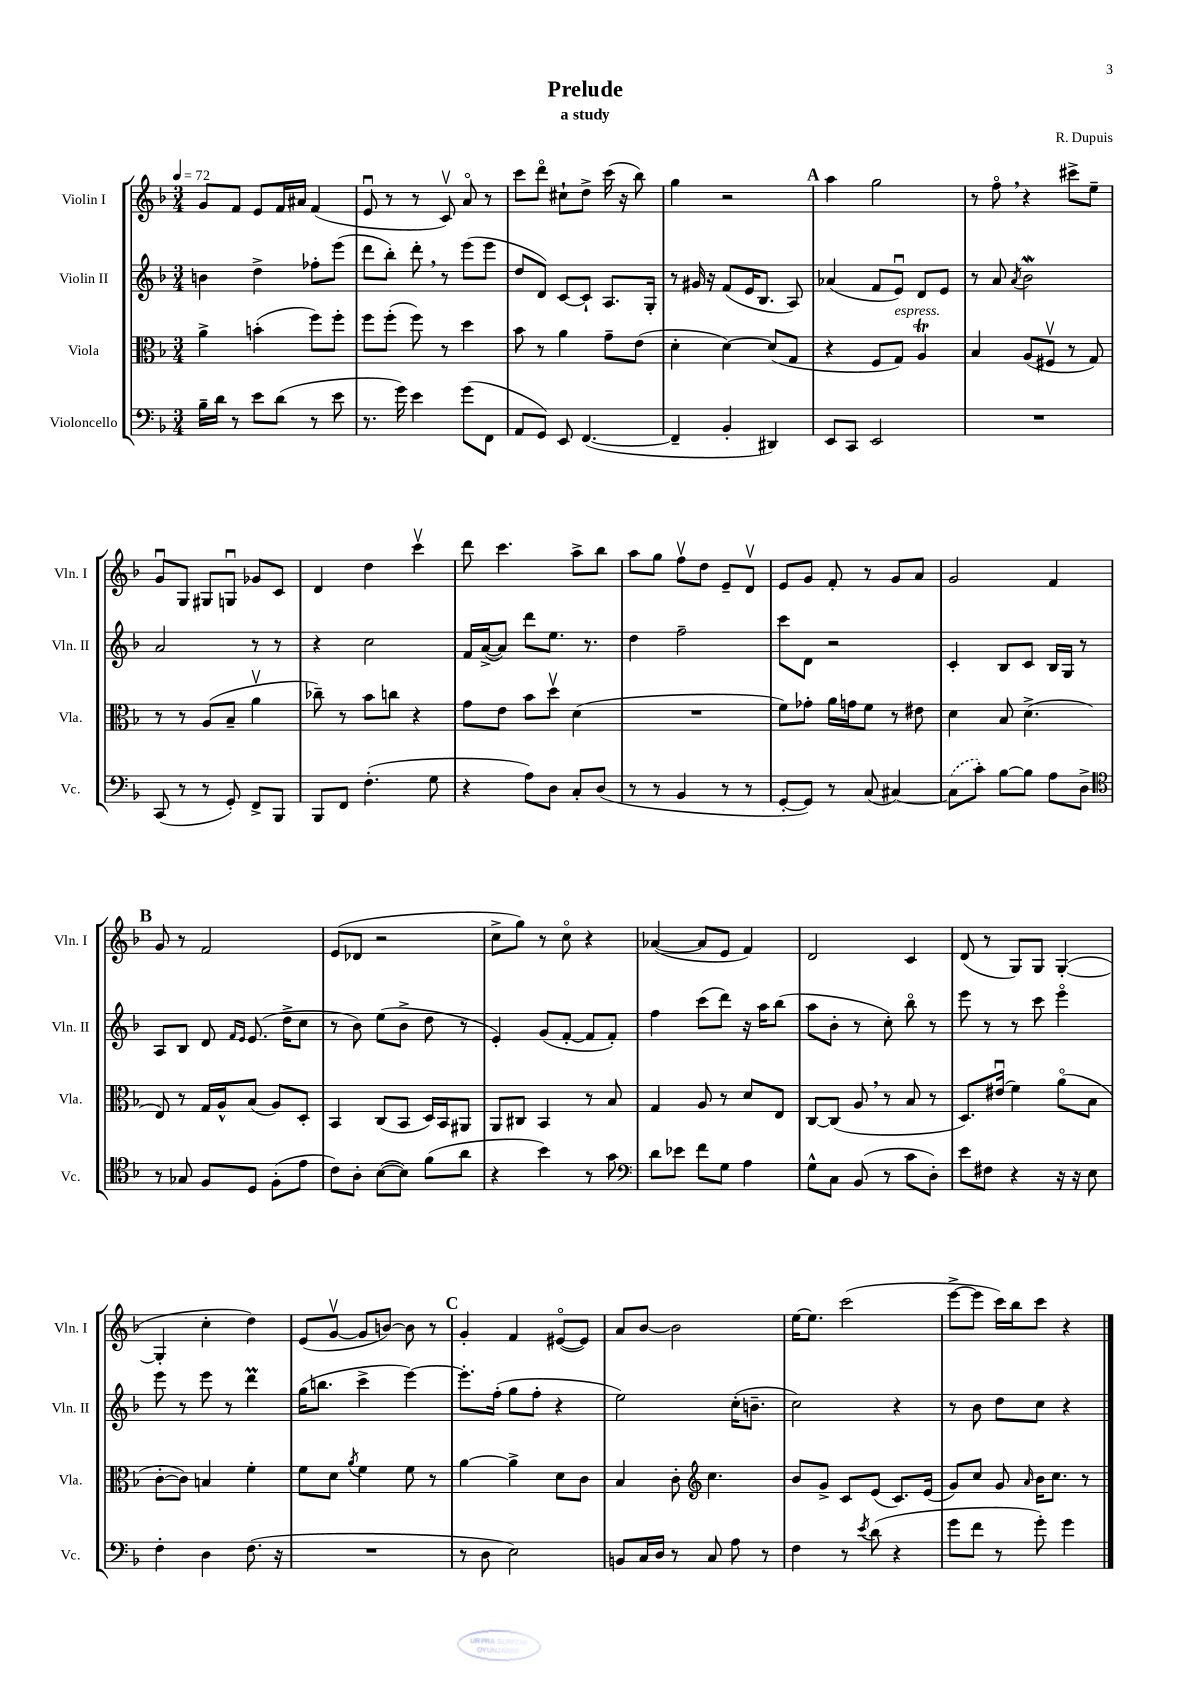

**kern	**kern	**kern	**kern
*part4	*part3	*part2	*part1
*staff4	*staff3	*staff2	*staff1
*I"Violoncello	*I"Viola	*I"Violin II	*I"Violin I
*I'Vc.	*I'Vla.	*I'Vln. II	*I'Vln. I
*clefF4	*clefC3	*clefG2	*clefG2
*k[b-]	*k[b-]	*k[b-]	*k[b-]
*M3/4	*M3/4	*M3/4	*M3/4
*MM72	*MM72	*MM72	*MM72
=1	=1	=1	=1
16B-~\LL	4a^\	4bn\	8g/L
16d\JJ	.	.	.
8r	.	.	8f/J
8e\L	(4bn'\	4dd^\	8e/L
(8d\J	.	.	16f/L
.	.	.	16a#X/JJ
8r	8ff\L)	8ff-X'\L	(4f/
8e\	8ff'\J	(8eee\J	.
=2	=2	=2	=2
8.r	8ff\L	8ddd\L	8eu/
.	(8ff'\J	8bb-'\J)	8r
16g\)	.	.	.
4e\	8ff\)	8ddd',\	8r
.	8r	8r	8cv/)
(8g\L	4dd\	(8eee\L	8a/
8FF\J	.	8eee\J	8r
=3	=3	=3	=3
8AA/L	8b-\	8dd/L	8ccc\L
8GG/J)	8r	8d/J)	8ddd\J
8EE/	4a\	[8c/L	8cc#X`\L
([4.FF/	.	8c`/J]	8dd^\J
.	8g~\L	8.A/L	(16ccc\
.	.	.	16r
.	(8e\J	.	8bb-\)
.	.	16G'/Jk	.
=4	=4	=4	=4
4FF~/]	4d'\	8r	4gg\
.	.	16g#X/	.
.	.	16r	.
4BB-'/	[4d\)	(8f/L	2r
.	.	16e/K	.
.	.	8.B-/J	.
4DD#X/)	(8d/L]	.	.
.	8G/J	8A/)	.
!!LO:REH:place=s1:t=A
=5	=5	=5	=5
8EE/L	4r	(4a-X/	4aa\
8CC/J	.	.	.
2EE/	8F/L	8f/L	2gg\
!	!LO:TX:a:i:t=espress.	!	!
.	8G/J)	8eu/J)	.
.	4At/	8d/L	.
.	.	8e/J	.
=6	=6	=6	=6
2.r	4B-/	8r	8r
.	.	8a/	8ff,\
.	.	8qa/	.
.	(8A/L	2b-w\	4r
.	8F#Xv/J	.	.
.	8r	.	8ccc#X^\L
.	8G/)	.	8ee~\J
!!LO:LB:g=z
=7	=7	=7	=7
(8CC/	8r	2a/	8gu/L
8r	8r	.	8G/J
8r	(8A/L	.	8G#X/L
8GG'/)	8B-~/J	.	8Gnu/J
8FF^/L	4av\	8r	8g-X/L
8BBB-/J	.	8r	8c/J
=8	=8	=8	=8
8BBB-/L	8cc-X~\)	4r	4d/
8FF/J	8r	.	.
(4.F'\	8b-\L	2cc\	4dd\
.	8ccn\J	.	.
.	4r	.	4cccv\
8G\	.	.	.
=9	=9	=9	=9
4r	8g\L	16f/LL	8ddd\
.	.	([16a^/J	.
.	8e\J	8a/J])	4.ccc\
8A\L)	8b-\L	8ddd\L	.
8D\J	8ddv\J	8.ee\J	.
8C'/L	(4d\	.	8aa^\L
.	.	8.r	.
(8D/J	.	.	8bb-\J
=10	=10	=10	=10
8r	2.r	4dd\	8aa\L
8r	.	.	8gg\J
4BB-/	.	2ff~\	8ffv\L
.	.	.	8dd\J
8r	.	.	8e~/L
8r	.	.	8dv/J
=11	=11	=11	=11
[8GG'/L	8f\L)	8ccc\L	8e/L
8GG/J])	8g-X'\J	8d\J	8g/J
8r	16a\LL	2r	8f'/
.	16gn\J	.	.
(8C/	8f\J	.	8r
[4C#X/)	8r	.	8g/L
.	8e#X\	.	8a/J
=12	=12	=12	=12
(8C#\L]	4d\	4c'/	2g/
8c'\J)	.	.	.
[8B-\L	8B-/	8B-/L	.
8B-\J]	(4.d^\	8c/J	.
8A\L	.	16B-/LL	4f/
.	.	16G/JJ	.
8D^\J	.	8r	.
!!LO:LB:g=z
!!LO:REH:place=s1:t=B
=13	=13	=13	=13
*clefC4	*	*	*
8r	8E/)	8A/L	8g/
8G-X/	8r	8B-/J	8r
8F/L	16G/LL	8d/	2f/
.	16A^^/J	.	.
.	.	16qqf/LL	.
.	.	16qqe/JJ	.
8D/J	(8B-/J	(8.e/	.
(8F'\L	8A/L)	.	.
.	.	16dd^\KL	.
8e\J	8D'/J	8cc\J	.
=14	=14	=14	=14
8c\L)	4BB-/	8r	(8e/L
8A'\J	.	8b-\)	8d-X/J
([8B-\L	(8C/L	(8ee\L	2r
8B-\J])	8BB-/J	8b-^\J	.
(8f\L	16D/LL)	8dd\	.
.	16BB-/J	.	.
8a\J	8AA#X/J	8r	.
=15	=15	=15	=15
4r	8AA/L	4e'/)	8cc^\L
.	8C#X/J	.	8gg\J)
4b-\)	4BB-/	(8g/L	8r
.	.	[8f'/J	8cc\
8r	8r	8f/L]	4r
8g\	8B-/	8f'/J)	.
=16	=16	=16	=16
*clefF4	*	*	*
8d\L	4G/	4ff\	([4a-X/
8e-X\J	.	.	.
8f\L	8A/	(8ccc\L	8a-/L]
8G\J	8r	8ddd\J)	8e/J
4A\	8d/L	16r	4f/)
.	.	16aa\KL	.
.	8E/J	(8bb-\J	.
=17	=17	=17	=17
8G^^\L	[8C/L	8aa\L	2d/
8C\J	(8C/J]	8b-'\J	.
(8BB-/	8A,/	8r	.
8r	8r	8cc'\)	.
8c\L	8B-/	8bb-\	4c/
8D'\J)	8r	8r	.
=18	=18	=18	=18
8e\L	8.D/L)	8eee\	(8d/
8F#X\J	.	8r	8r
.	(16e#Xu/Jk	.	.
4r	4f\)	8r	8G/L)
.	.	8ccc\	8G/J
16r	(8a\L	4eee\	([4G'/
16r	.	.	.
8E\	8B-\J	.	.
!!LO:LB:g=z
=19	=19	=19	=19
4F'\	[8c'\L	8eee\	4G'/]
.	8c\J])	8r	.
4D\	4Bn/	8eee\	4cc'\
.	.	8r	.
(8.F\	4f'\	4dddM\	4dd\)
16r	.	.	.
=20	=20	=20	=20
2.r	8f\L	(16gg\KL	(8e/L
.	.	8.bbn\J	.
.	8d\J	.	[8gv/J
.	8qa/	.	.
.	4f\	4ccc^\	8g/L]
.	.	.	[8bn/J)
.	8f\	[4eee\)	8b\]
.	8r	.	8r
!!LO:REH:place=s1:t=C
=21	=21	=21	=21
8r	[4a\	8.eee'\L]	4g'/
8D\	.	.	.
.	.	(16ff'\Jk	.
2E\)	4a^\]	8gg\L	4f/
.	.	8ff'\J	.
.	8d\L	4r	([8e#X/L
.	8c\J	.	8e#/J])
=22	=22	=22	=22
8BBn/L	4B-/	2ee\)	8a/L
16C/L	.	.	[8b-/J
16D/JJ	.	.	.
8r	8c'\	.	2b-\]
*	*clefG2	*	*
8C/	4.cc\	.	.
8A\	.	(16cc'\KL	.
.	.	8.bn~\J	.
8r	.	.	.
=23	=23	=23	=23
4F\	8b-/L	2cc\)	[16ee\KL
.	.	.	8.ee\J]
.	8g^/J	.	.
8r	8c/L	.	(2ccc\
8qe/	.	.	.
(8d\	(8e/J	.	.
4r	8.c/L)	4r	.
.	(16e/Jk	.	.
=24	=24	=24	=24
8g\L	8g/L)	8r	[8eee^\L
8f\J	8cc/J	8b-\	8eee\J]
8r	8g/	8dd\L	16ccc\LL)
.	.	.	16bb-\J
.	16qqa/	.	.
8g'\)	16b-\KL	8cc\J	8ccc\J
.	8.cc\J	.	.
4g\	.	4r	4r
.	8r	.	.
==	==	==	==
*-	*-	*-	*-
